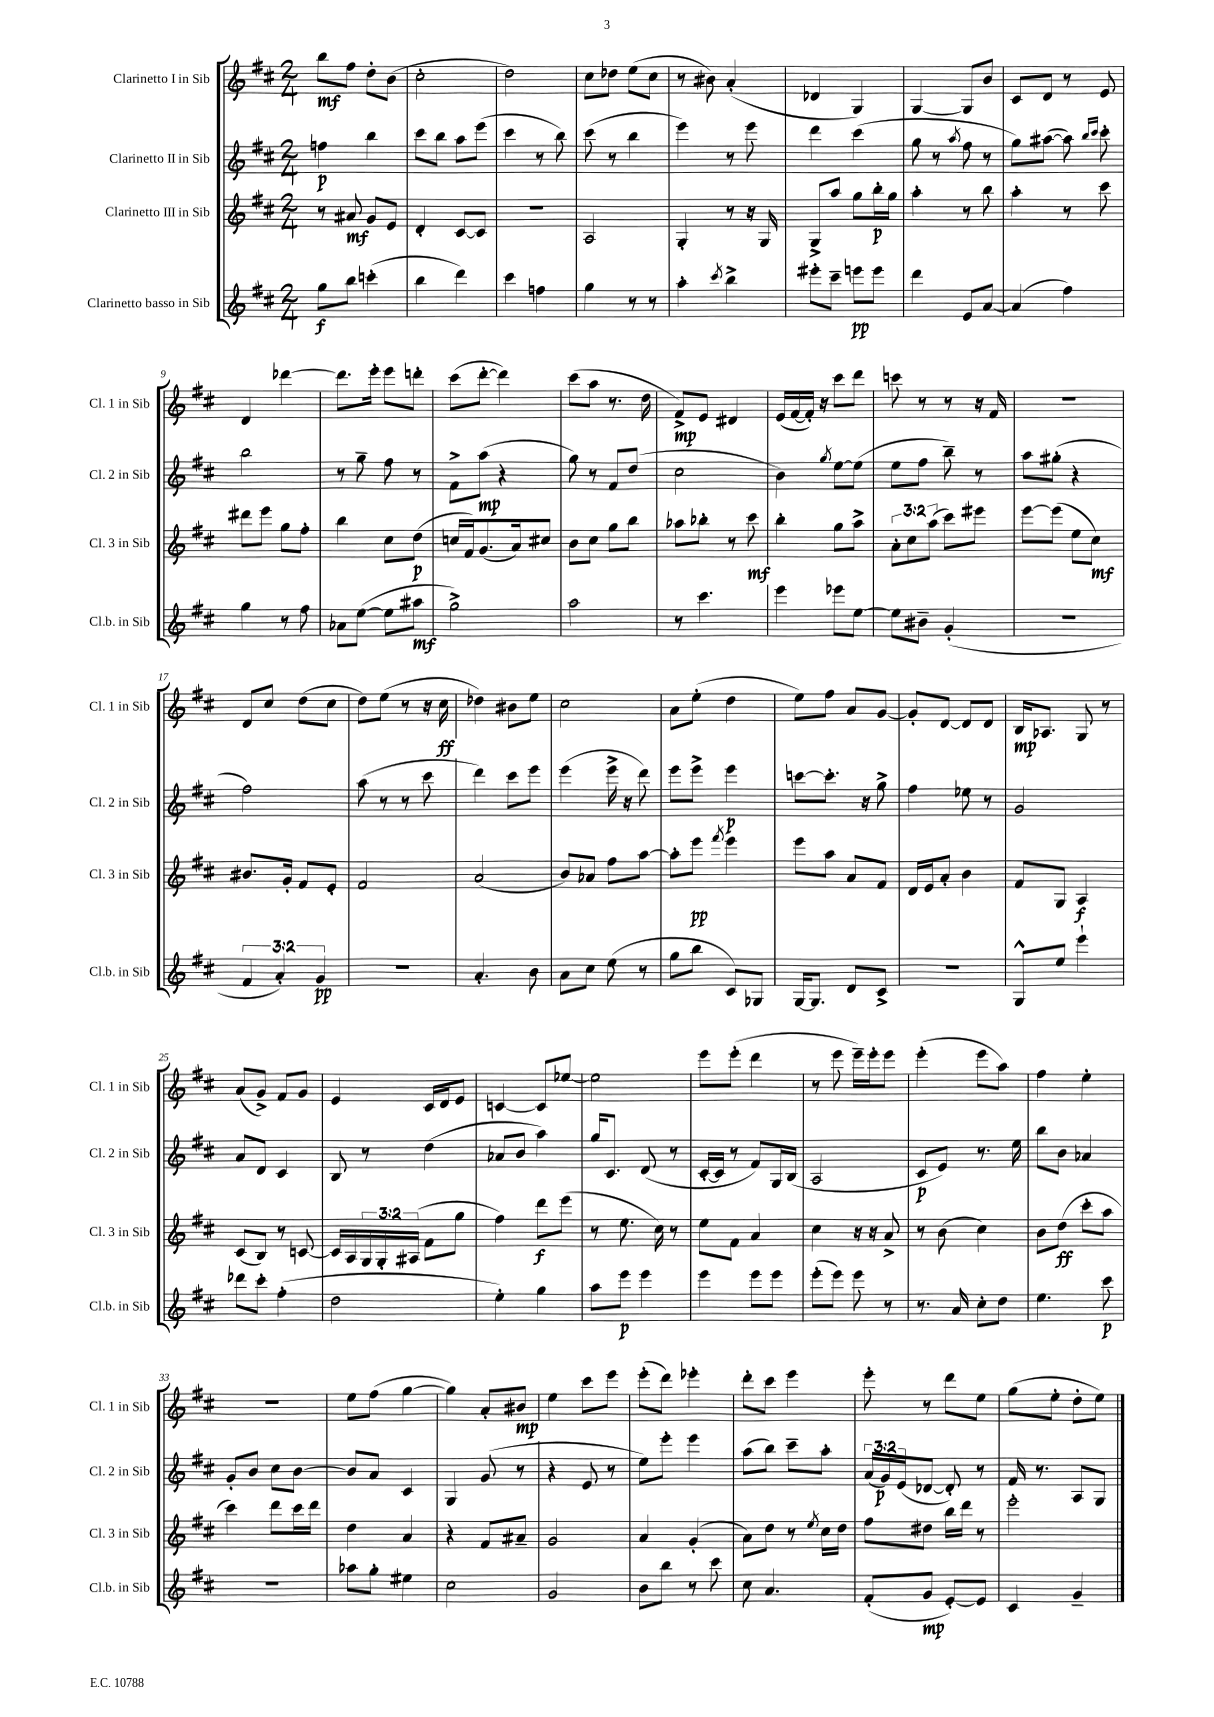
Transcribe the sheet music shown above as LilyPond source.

<<
\new StaffGroup <<
\new Staff = "s0" \with { instrumentName = "Clarinetto I in Sib" shortInstrumentName = "Cl. 1 in Sib" } {
    \clef treble \key d \major \numericTimeSignature \time 2/4
    b''8\mf fis''8 d''8-. b'8( |
    cis''2-. |
    d''2) |
    cis''8 des''8 e''8( cis''8 |
    r8 bis'8) a'4-.( |
    des'4 g4) |
    g4~ g8 b'8 |
    cis'8 d'8 r8 e'8 |
    d'4 des'''4~ |
    des'''8. e'''16-. e'''8 d'''8-. |
    cis'''8( d'''8~-. d'''4) |
    cis'''8( a''8 r8. d''16 |
    fis'8->\mp) e'8 dis'4 |
    e'16( fis'16~ fis'16-.) r16 cis'''8 d'''8 |
    c'''8 r8 r8 r16 fis'16 |
    r2 |
    d'8 cis''8 d''8( cis''8 |
    d''8) e''8( r8 r16 cis''16\ff |
    des''4) bis'8 e''8 |
    cis''2 |
    a'8 e''8-.( d''4 |
    e''8) fis''8 a'8 g'8~ |
    g'8-. d'8~ d'8 d'8 |
    b16\mp aes8. g8 r8 |
    a'8( g'8->) fis'8 g'8 |
    e'4 cis'16 d'16 e'8 |
    c'4~ c'8 ees''8~ |
    ees''2 |
    e'''8 e'''8-.( d'''4 |
    r8 e'''8 e'''16--) e'''16-. e'''8 |
    e'''4-.( e'''8 a''8) |
    fis''4 e''4-. |
    R2 |
    e''8 fis''8( g''4~ |
    g''4) a'8-. bis'8\mp |
    e''4 cis'''8 e'''8 |
    e'''8-.( d'''8) ees'''4-. |
    d'''8-. cis'''8 e'''4 |
    e'''8-. r8 d'''8 e''8 |
    g''8( e''8-. d''8-. e''8) \bar "|." |
}
\new Staff = "s1" \with { instrumentName = "Clarinetto II in Sib" shortInstrumentName = "Cl. 2 in Sib" } {
    \clef treble \key d \major \numericTimeSignature \time 2/4 \override Staff.TupletNumber.text = #tuplet-number::calc-fraction-text
    f''4\p b''4 |
    cis'''8 b''8 a''8 e'''8( |
    cis'''4 r8 b''8) |
    cis'''8( r8 b''4 |
    e'''4) r8 e'''8 |
    d'''4 cis'''4( |
    g''8 r8 \acciaccatura { a''8 } fis''8 r8 |
    g''8) ais''8~( ais''8) \grace { b''16 cis'''16 } cis'''8-. |
    b''2 |
    r8 g''8-- fis''8 r8 |
    fis'8-> a''8\mp( r4 |
    g''8) r8 fis'8 d''8( |
    cis''2 |
    b'4) \acciaccatura { g''8 } e''8~ e''8( |
    e''8 fis''8 b''8--) r8 |
    a''8 gis''8-.( r4 |
    fis''2) |
    a''8( r8 r8 cis'''8 |
    d'''4) cis'''8 e'''8 |
    e'''4( e'''16-> r16 d'''8) |
    e'''8 e'''8-> e'''4\p |
    c'''8~ c'''8.-. r16 g''8-> |
    fis''4 ees''8 r8 |
    g'2 |
    a'8 d'8 cis'4 |
    b8 r8 d''4( |
    aes'8 b'8 a''4) |
    g''16 cis'8. d'8( r8 |
    cis'16~-. cis'16 r8 fis'8) g16 b16( |
    a2 |
    cis'8\p e'8) r8. e''16 |
    b''8 b'8 aes'4 |
    g'8-. b'8 cis''8 b'8~ |
    b'8 a'8 cis'4 |
    g4 g'8( r8 |
    r4 e'8 r8 |
    e''8) e'''8-. e'''4 |
    a''8( b''8) cis'''8-- a''8-. |
    \tuplet 3/2 { a'16( g'16\p) e'16( } des'8~ des'8-.) r8 |
    fis'16 r8. a8 g8 \bar "|." |
}
\new Staff = "s2" \with { instrumentName = "Clarinetto III in Sib" shortInstrumentName = "Cl. 3 in Sib" } {
    \clef treble \key d \major \numericTimeSignature \time 2/4 \override Staff.TupletNumber.text = #tuplet-number::calc-fraction-text
    r8 ais'8\mf g'8 e'8 |
    d'4-. cis'8~ cis'8 |
    R2 |
    a2 |
    g4-. r8 r16 g16 |
    g8-> a''8 g''8 b''16-.\p g''16 |
    a''4-. r8 b''8 |
    a''4-. r8 cis'''8 |
    dis'''8 e'''8 g''8 fis''8-. |
    b''4 cis''8 d''8\p( |
    c''16 fis'16) g'8.( a'16) cis''8 |
    b'8 cis''8 g''8 b''8 |
    aes''8 bes''8-. r8 cis'''8\mf |
    b''4-. g''8 a''8-> |
    \tuplet 3/2 { a'8-. cis''8 a''8( } cis'''8) eis'''8 |
    e'''8~ e'''8( e''8 cis''8\mf) |
    bis'8. g'16-. fis'8 e'8-. |
    fis'2 |
    a'2( |
    b'8) aes'8 fis''8 a''8~ |
    a''8-. e'''8\pp \acciaccatura { fis'''8 } e'''4 |
    e'''8 a''8 a'8 fis'8 |
    d'16 e'16 a'8-. b'4 |
    fis'8 g8 a4\f |
    cis'8( b8) r8 c'8~ |
    c'16 a16 \tuplet 3/2 { g16 g16-. ais16( } fis'8 g''8 |
    fis''4) d'''8\f e'''8( |
    r8 e''8. cis''16) r8 |
    e''8 fis'8 a'4 |
    cis''4 r16 r16 a'8-> |
    r8 b'8( cis''4) |
    b'8 d''8\ff( cis'''8-. a''8 |
    cis'''4) d'''8 cis'''16 d'''16 |
    d''4 a'4 |
    r4 fis'8 ais'8-- |
    g'2 |
    a'4 g'4-.( |
    a'8) d''8 r8 \acciaccatura { e''8 } cis''16 d''16 |
    fis''8 dis''8 b''16 d'''16 r8 |
    e'''2-. \bar "|." |
}
\new Staff = "s3" \with { instrumentName = "Clarinetto basso in Sib" shortInstrumentName = "Cl.b. in Sib" } {
    \clef treble \key d \major \numericTimeSignature \time 2/4 \override Staff.TupletNumber.text = #tuplet-number::calc-fraction-text
    g''8\f b''8 c'''4-.( |
    b''4 d'''4) |
    cis'''4 f''4 |
    g''4 r8 r8 |
    a''4-. \acciaccatura { cis'''8 } b''4-> |
    eis'''8-. cis'''8-- e'''8\pp e'''8 |
    d'''4 e'8 a'8~ |
    a'4( fis''4) |
    g''4 r8 fis''8 |
    aes'8 e''8~( e''8 ais''8\mf |
    g''2->) |
    a''2 |
    r8 cis'''4. |
    e'''4 ees'''8 e''8~ |
    e''8 bis'8-- g'4-.( |
    r2 |
    \tuplet 3/2 { fis'4 a'4-.) g'4\pp } |
    R2 |
    a'4.-. b'8 |
    a'8 cis''8 e''8( r8 |
    g''8 b''8 cis'8) ges8 |
    g16~ g8. d'8 cis'8-> |
    r2 |
    g8-^ e''8 e'''4-! |
    des'''8 cis'''8-. fis''4-.( |
    d''2 |
    e''4-.) g''4 |
    a''8 e'''8\p e'''4 |
    e'''4 e'''8 e'''8 |
    e'''8-.( e'''8) e'''8 r8 |
    r8. a'16 cis''8-. d''8 |
    e''4. cis'''8\p |
    r2 |
    aes''8 g''8-. eis''4 |
    cis''2 |
    g'2 |
    b'8 b''8 r8 cis'''8 |
    cis''8 a'4. |
    fis'8-.( g'8\mp e'8~-.) e'8 |
    cis'4 g'4-- \bar "|." |
}
>>
>>
